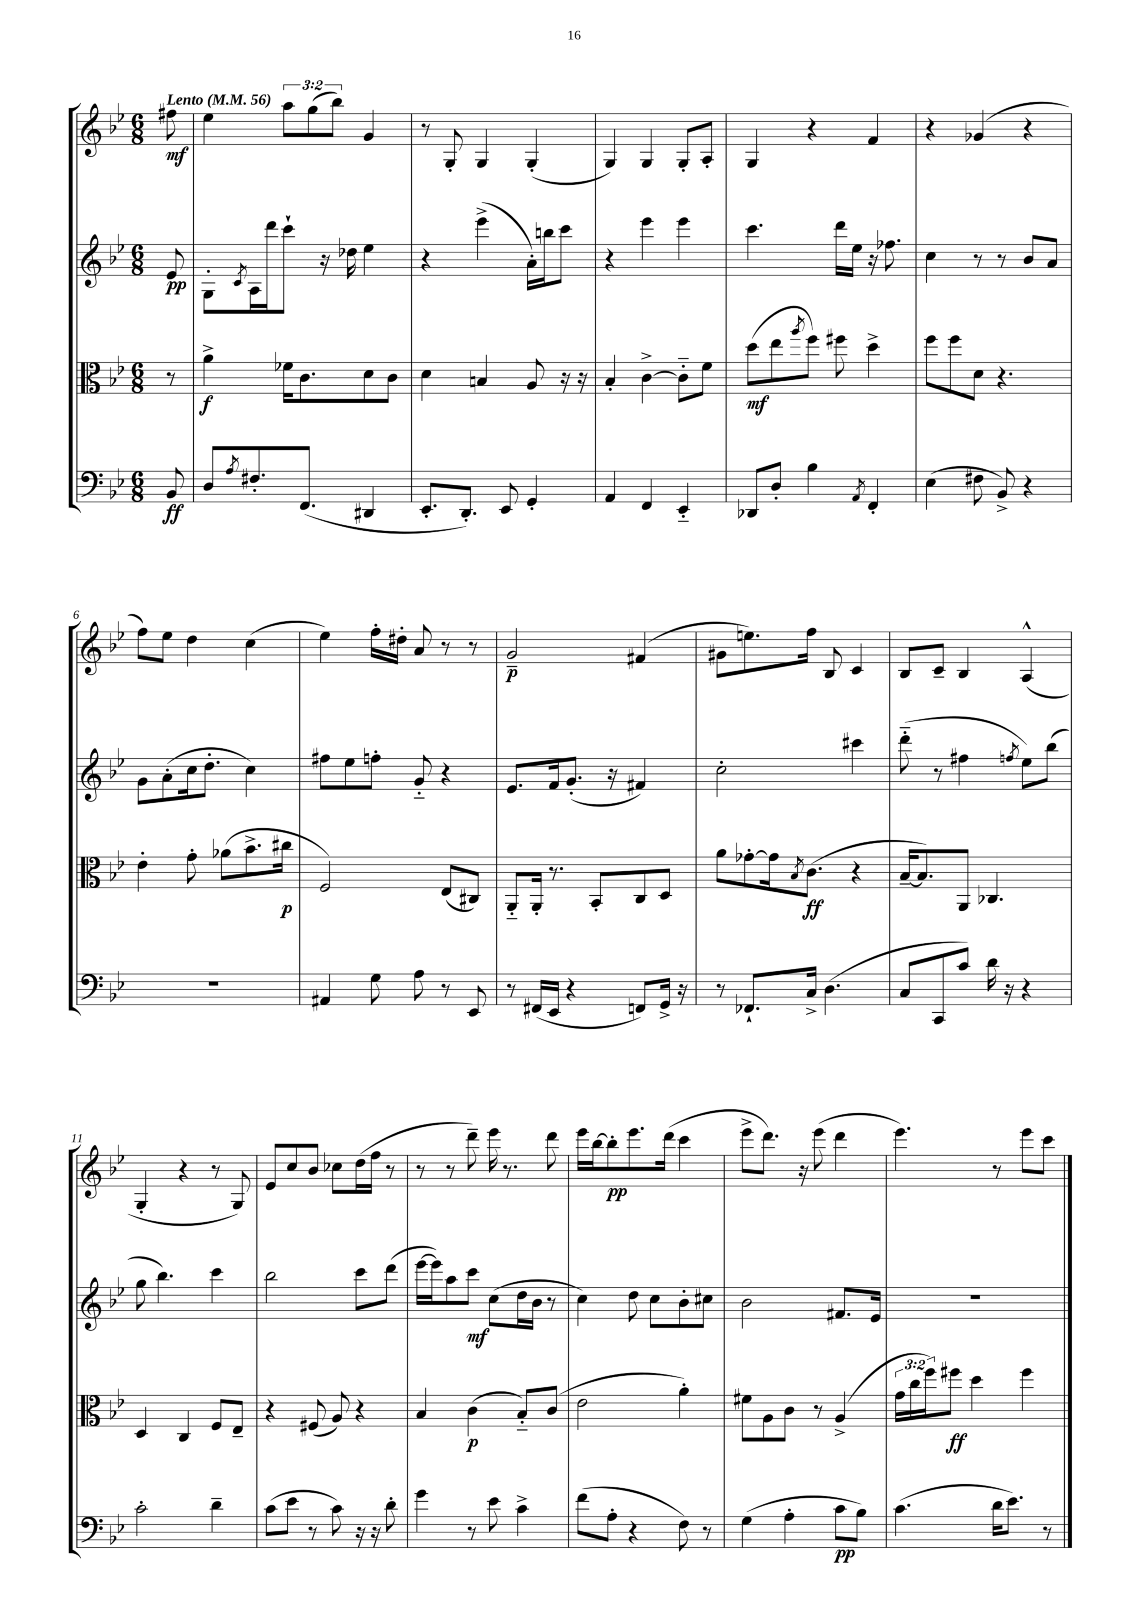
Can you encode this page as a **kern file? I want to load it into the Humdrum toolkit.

**kern	**kern	**kern	**kern
*staff4	*staff3	*staff2	*staff1
*clefF4	*clefC3	*clefG2	*clefG2
*k[b-e-]	*k[b-e-]	*k[b-e-]	*k[b-e-]
*M6/8	*M6/8	*M6/8	*M6/8
*MM56	*MM56	*MM56	*MM56
8BB-	8r	8e-	8ff#
=	=	=	=
8D	4a^	8G'	4ee-
8qA	.	8qc	.
8.F#'	.	16A	.
.	.	16ddd	.
.	16f-	8ccc`	12aa
(8.FF	8.c	.	.
.	.	.	(12gg
.	.	16r	.
.	.	.	12bb-)
.	.	16dd-	.
4DD#	8d	4ee-	4g
.	8c	.	.
=	=	=	=
8.EE-'	4d	4r	8r
.	.	.	8G'
8.DD')	.	.	.
.	4B	(4eee-^	4G
8EE-	.	.	.
4GG'	8A	16a')	(4G'
.	.	16bb	.
.	16r	8ccc	.
.	16r	.	.
=	=	=	=
4AA	4B-'	4r	4G)
4FF	[4c^	4eee-	4G
4EE-'~	8c'~]	4eee-	8G'
.	8f	.	8A'
=	=	=	=
8DD-	(8dd	4.ccc	4G
8D'	8ee-	.	.
.	8qaa	.	.
4B-	8ff)	.	4r
.	8ff#	16ddd	.
.	.	16ee-	.
8qAA	.	.	.
4FF'	4dd^	16r	4f
.	.	8.ff-	.
=	=	=	=
(4E-	8ff	4cc	4r
.	8ff	.	.
8F#	8d	8r	(4g-
8BB-^)	4.r	8r	.
4r	.	8b-	4r
.	.	8a	.
=	=	=	=
2.r	4e-'	8g	8ff)
.	.	(8a'	8ee-
.	8g'	16cc	4dd
.	.	8.dd'	.
.	(8a-	.	.
.	8.b-^	4cc)	(4cc
.	16cc#	.	.
=	=	=	=
4AA#	2F)	8ff#	4ee-)
.	.	8ee-	.
8G	.	8ff'	16ff'
.	.	.	16dd#'
8A	.	8g'~	8a
8r	(8E-	4r	8r
8EE-	8C#)	.	8r
=	=	=	=
8r	8AA'~	8.e-	2g~
(16FF#	16AA'	.	.
16EE-	8.r	16f	.
4r	.	(8.g'	.
.	8BB-'	.	.
.	.	16r	.
8FF)	8C	4f#)	(4f#
16GG^	8D	.	.
16r	.	.	.
=	=	=	=
8r	8a	2cc'	8g#
8.FF-`	[8g-'	.	8.ee)
.	16g-]	.	.
.	8qB-	.	.
16C^	(8.c	.	16ff
(4.D	.	.	8B-
.	4r	4ccc#	4c
=	=	=	=
8C	[16B-~	(8ddd'~	8B-
.	8.B-])	.	.
8CC	.	8r	8c~
8c)	8AA	4ff#	4B-
16d	4.C-	.	.
16r	.	.	.
.	.	8qff	.
4r	.	8ee-)	(4A^^
.	.	(8bb-	.
=	=	=	=
2c'	4D	8gg	4G'
.	.	4.bb-)	.
.	4C	.	4r
4d~	8F	4ccc	8r
.	8E-~	.	8G)
=	=	=	=
(8c	4r	2bb-	8e-
8e-	.	.	8cc
8r	(8F#	.	8b-
8c)	8A)	.	8cc-
16r	4r	8ccc	(16dd
16r	.	.	16ff
8d'	.	(8ddd	8r
=	=	=	=
4g	4B-	[16eee-	8r
.	.	16eee-])	.
.	.	8aa	8r
8r	(4c	8ccc	8ddd~)
8e-	.	(8cc	16eee-
.	.	.	8.r
4c^	8B-'~)	16dd	.
.	.	16b-	.
.	(8c	8r	8ddd
=	=	=	=
(8f	2e-	4cc)	16eee-
.	.	.	[16bb-
8A'	.	.	8bb-']
4r	.	8dd	8.eee-
.	.	8cc	.
.	.	.	(16ddd
8F)	4a')	8b-'	4ccc
8r	.	8cc#	.
=	=	=	=
(4G	8f#	2b-	8eee-^
.	8A	.	8.ddd)
4A'	8c	.	.
.	.	.	16r
.	8r	.	(8eee-
8c	(4A^	8.f#	4ddd
8B-)	.	.	.
.	.	16e-	.
=	=	=	=
(4.c	24g	2.r	4.eee-)
.	24cc	.	.
.	24ff)	.	.
.	8ff#	.	.
.	4dd	.	.
16d	.	.	8r
8.e-)	.	.	.
.	4ff#	.	8eee-
8r	.	.	8ccc
==	==	==	==
*-	*-	*-	*-
